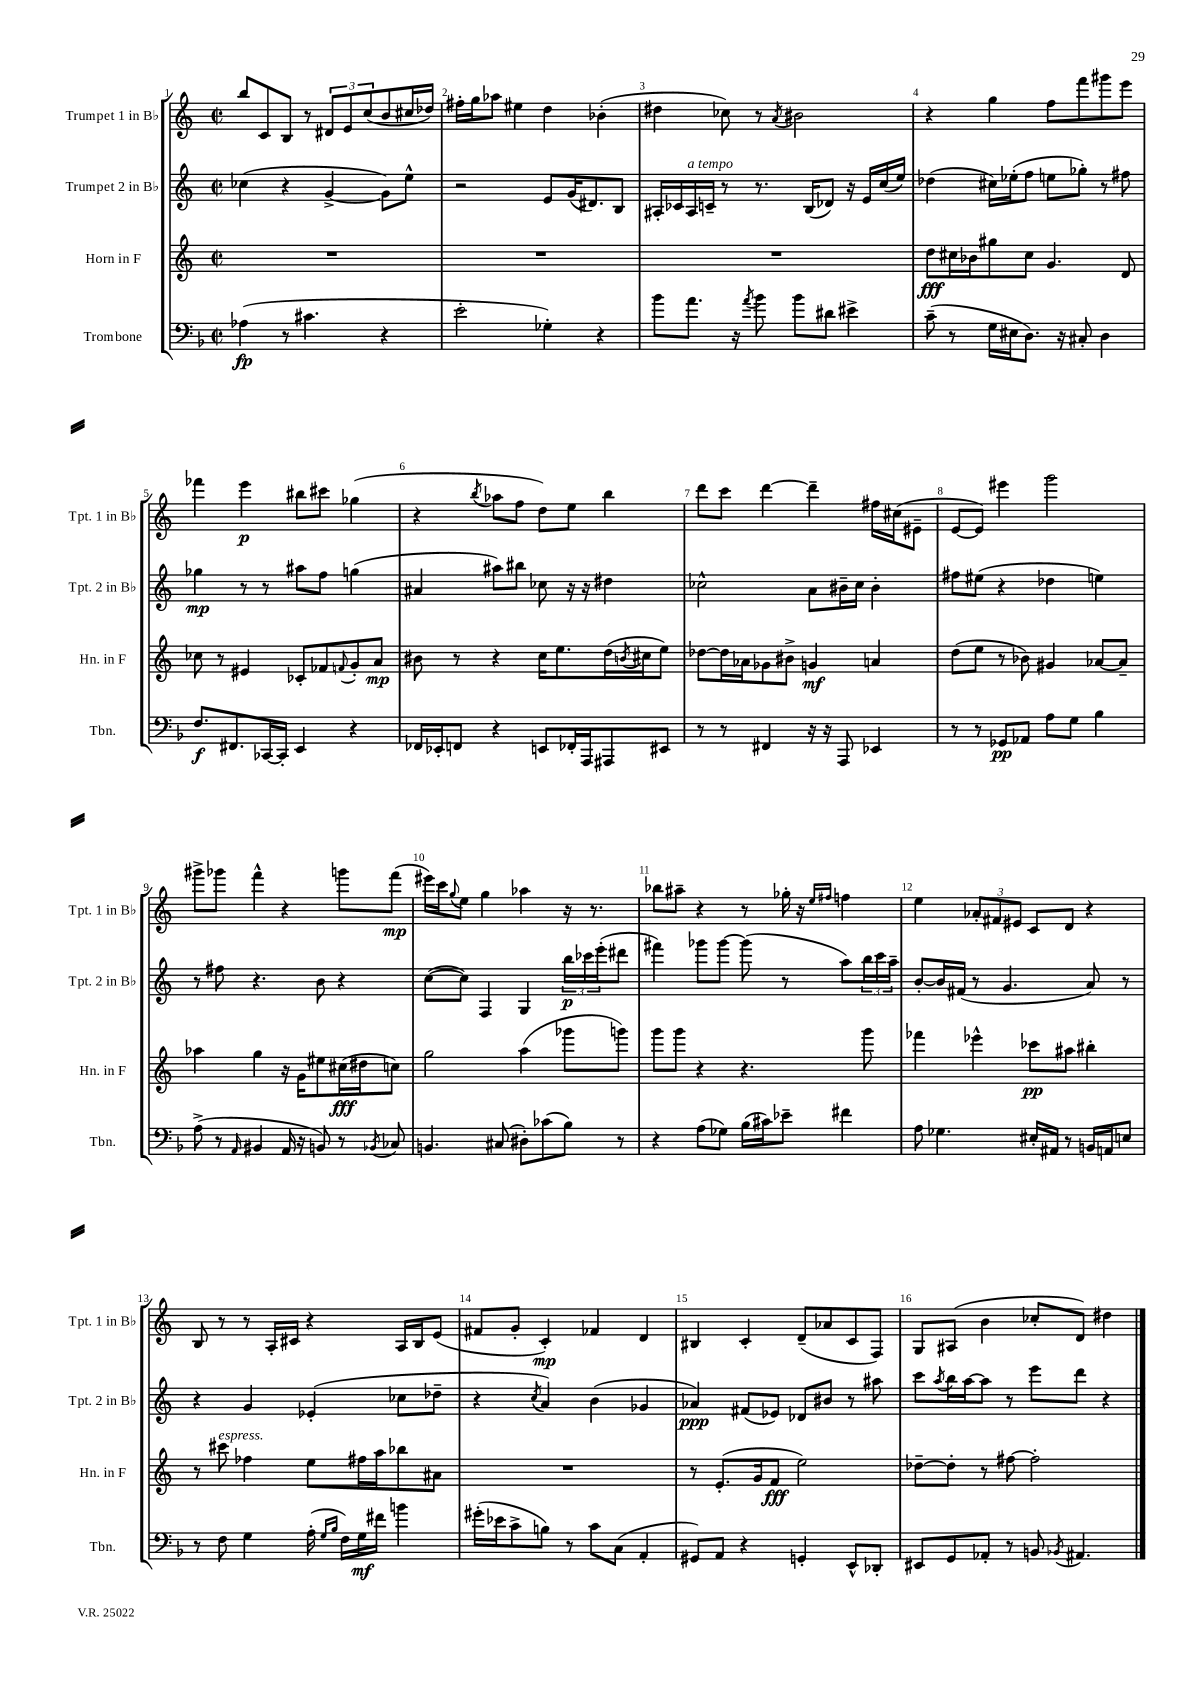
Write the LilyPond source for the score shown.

<<
\new StaffGroup <<
\new Staff = "s0" \with { instrumentName = "Trumpet 1 in Bb" shortInstrumentName = "Tpt. 1 in Bb" } {
    \clef treble \key c \major \defaultTimeSignature \time 2/2
    b''8 c'8 b8 r8 \tuplet 3/2 { dis'8 e'8 c''8( } b'8 cis''16 des''16) |
    fis''16-. g''16 aes''8 eis''4 d''4 bes'4-.( |
    dis''4 ces''8) r8 \acciaccatura { a'8 } bis'2 |
    r4 g''4 f''8 f'''8 gis'''8 e'''8 |
    fes'''4 e'''4\p bis''8 cis'''8 ges''4( |
    r4 \acciaccatura { b''8 } aes''8 f''8 d''8) e''8 b''4 |
    d'''8 c'''8 d'''4~ d'''4-- fis''16 cis''16( eis'8-- |
    e'8~ e'8) eis'''4 g'''2 |
    gis'''8-> ges'''8 f'''4-^ r4 g'''8 f'''8\mp( |
    eis'''16) c'''16 \appoggiatura { g''8 } e''8 g''4 aes''4 r16 r8. |
    bes''8 ais''8-- r4 r8 ges''16-. r16 \grace { e''16 fis''16 } f''4 |
    e''4 \tuplet 3/2 { aes'8-. fis'8 eis'8 } c'8 d'8 r4 |
    b8 r8 r8 a16-. cis'16 r4 a16 b16 e'8( |
    fis'8 g'8-. c'4-.\mp) fes'4 d'4 |
    bis4 c'4-. d'8--( aes'8 c'8 f8) |
    g8 ais8( b'4 ces''8-. d'8) dis''4 \bar "|." |
}
\new Staff = "s1" \with { instrumentName = "Trumpet 2 in Bb" shortInstrumentName = "Tpt. 2 in Bb" } {
    \clef treble \key c \major \defaultTimeSignature \time 2/2
    ces''4( r4 g'4~-> g'8) e''8-^ |
    r2 e'8 g'16( dis'8.) b8 |
    ais16-. ces'16 ais16^\markup { \italic "a tempo" } c'16-- r8 r8. b16( des'8) r16 e'16 c''16( e''16) |
    des''4( cis''16) ees''16-.( f''8 e''8 ges''8-.) r8 fis''8 |
    ges''4\mp r8 r8 ais''8 f''8 g''4( |
    ais'4 ais''8) bis''8 ces''8 r16 r16 dis''4 |
    ces''2-^ a'8 bis'16-- ces''16 bis'4-. |
    fis''8 eis''8( r4 des''4 e''4) |
    r8 fis''8 r4. b'8 r4 |
    c''8~( c''8) f4 g4 \tuplet 3/2 { b''16\p ces'''16 e'''16-.( } dis'''8 |
    fis'''4) ges'''8 ges'''8~ ges'''8( r8 a''8) \tuplet 3/2 { b''16 c'''16 a''16-- } |
    b'8~-. b'16 fis'16( r8 g'4. a'8) r8 |
    r4 g'4 ees'4-.( ces''8 des''8-- |
    r4 \acciaccatura { c''8 } a'4) b'4( ges'4 |
    aes'4\ppp) fis'8( ees'8) des'8 bis'8 r8 ais''8 |
    c'''8 \acciaccatura { a''8 } b''16 a''16~ a''8 r8 e'''8 d'''8 r4 \bar "|." |
}
\new Staff = "s2" \with { instrumentName = "Horn in F" shortInstrumentName = "Hn. in F" } {
    \clef treble \key c \major \defaultTimeSignature \time 2/2
    R1 |
    R1 |
    R1 |
    d''8\fff cis''16 bes'16 gis''8 cis''8 g'4. d'8 |
    ces''8 r8 eis'4 ces'8-. fes'8 \appoggiatura { f'8 } g'8-. a'8\mp |
    bis'8 r8 r4 c''16 e''8. d''16( \acciaccatura { b'8 } cis''16 e''8) |
    des''8~ des''16 aes'16 ges'8 bis'8-> g'4\mf a'4 |
    d''8( e''8 r8 bes'8) gis'4 aes'8~ aes'8-- |
    aes''4 g''4 r16 g'16 eis''8 cis''16\fff( dis''16 c''8) |
    g''2 a''4( ges'''8 g'''8) |
    g'''8 g'''8 r4 r4. g'''8 |
    fes'''4 ees'''4-^ ces'''8\pp ais''8 bis''4-. |
    r8 cis'''8^\markup { \italic "espress." } fes''4 e''8 fis''16 a''16 bes''8 ais'8 |
    R1 |
    r8 e'8.-.( g'16 f'8\fff e''2) |
    des''8~-- des''8-. r8 fis''8~ fis''2-. \bar "|." |
}
\new Staff = "s3" \with { instrumentName = "Trombone" shortInstrumentName = "Tbn." } {
    \clef bass \key f \major \defaultTimeSignature \time 2/2
    aes4\fp( r8 cis'4. r4 |
    e'2-. ges4-.) r4 |
    bes'8 a'8. r16 \acciaccatura { a'8 } bes'8 bes'8 dis'8 eis'4-> |
    c'8--( r8 g16 eis16 d8.) r16 cis8-. d4 |
    f8.\f fis,8. ces,16~ ces,16-. e,4 r4 |
    fes,16 ees,16-. f,8 r4 e,8 fes,16-. a,,16 ais,,8 eis,8 |
    r8 r8 fis,4 r16 r16 a,,8 ees,4 |
    r8 r8 ges,8\pp aes,8 a8 g8 bes4 |
    a8->( r8 \grace { a,16 } bis,4 a,16 r16 b,8) r8 \acciaccatura { bes,8 } ces8 |
    b,4. cis8( dis8-.) ces'8( bes8) r8 |
    r4 a8( ges8) bes16( cis'16) ees'8-- fis'4 |
    a8 ges4. eis16-. ais,16 r8 b,16 a,16 e8 |
    r8 f8 g4 a16-.( \grace { g16 bes16 } f16) g16\mf fis'16 b'4 |
    gis'16-.( ees'16 c'8-> b8) r8 c'8 c8( a,4-. |
    gis,8) a,8 r4 g,4-. e,8-^ des,8-. |
    eis,8 g,8 aes,8-. r8 b,8 \acciaccatura { bes,8 } ais,4. \bar "|." |
}
>>
>>
\layout { \context { \Score \override BarNumber.break-visibility = ##(#f #t #t) barNumberVisibility = #all-bar-numbers-visible } }
